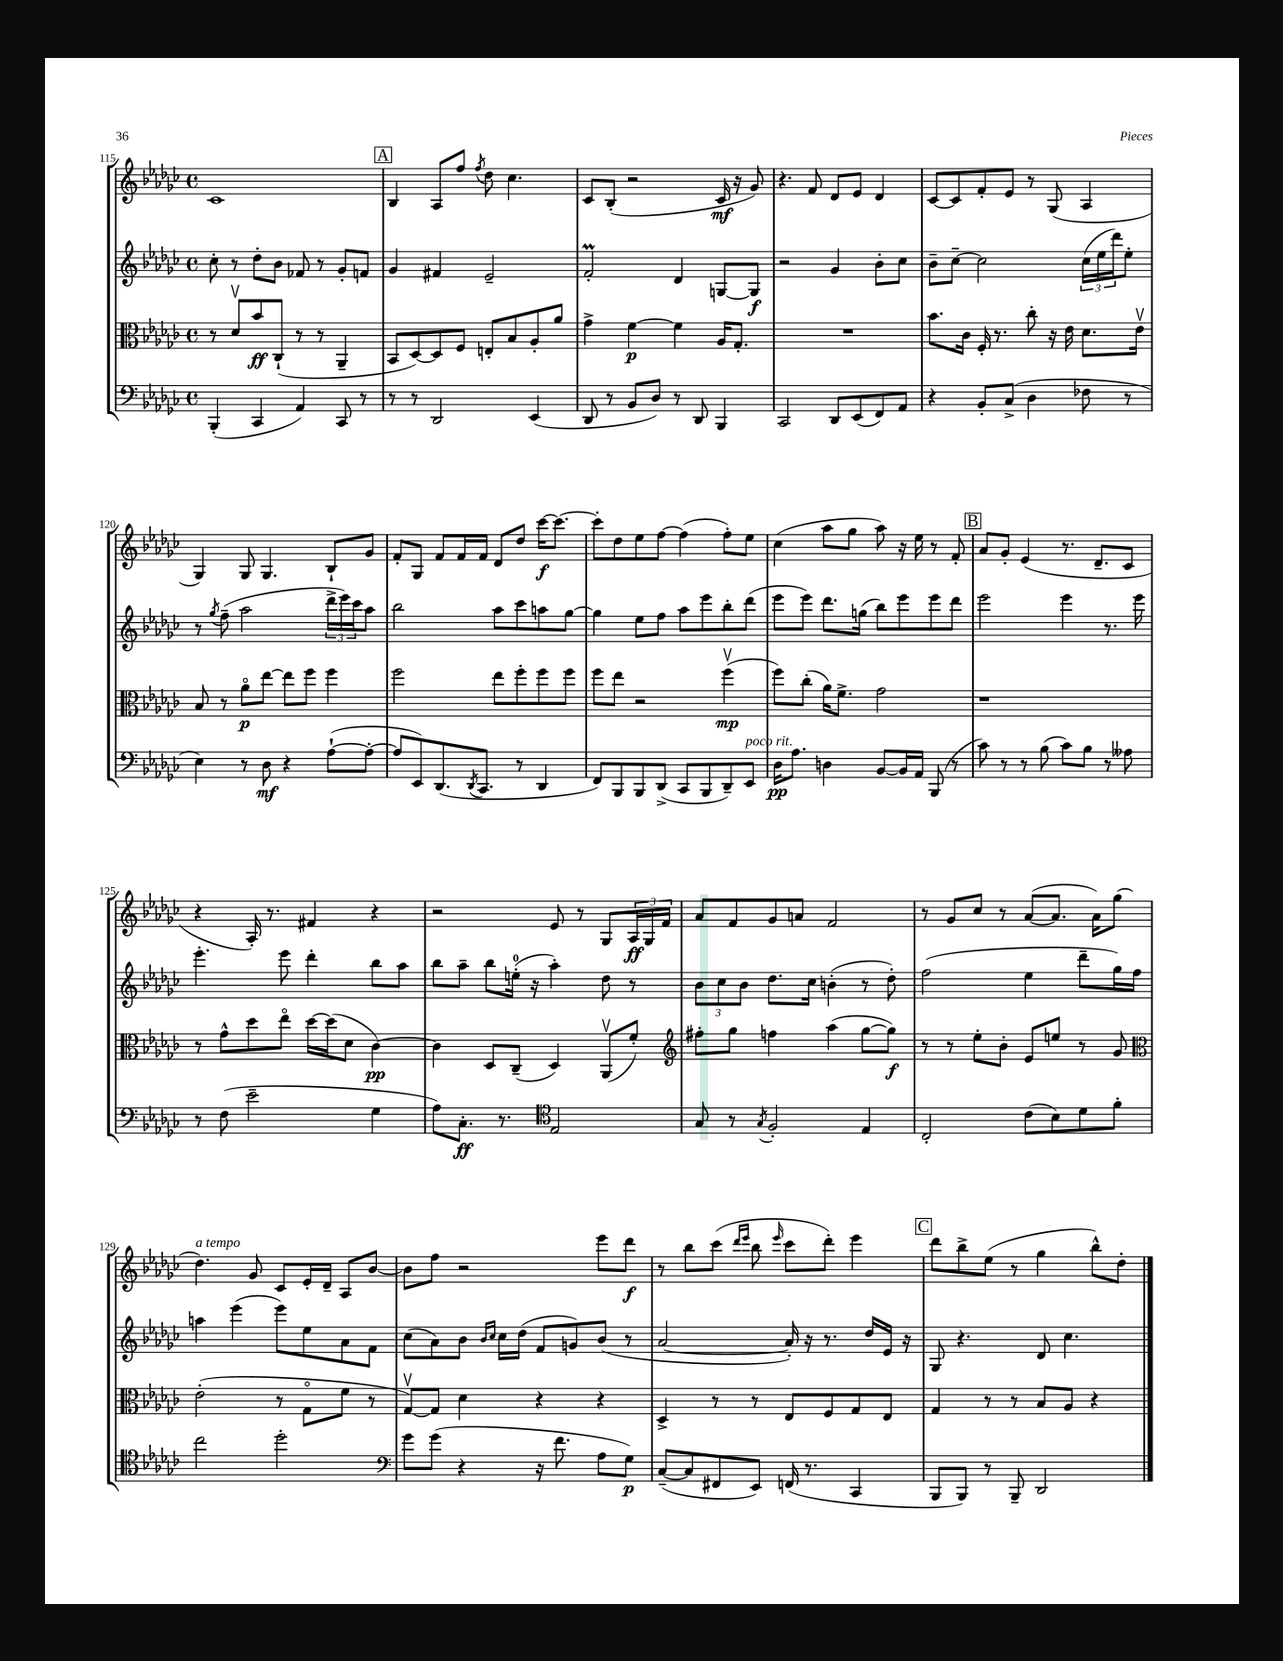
<<
\new StaffGroup <<
\new Staff = "s0" {
    \clef treble \key ges \major \defaultTimeSignature \time 4/4
    ces'1 |
    \mark \markup { \box "A" } bes4 aes8 f''8 \acciaccatura { f''8 } des''8 ces''4. |
    ces'8 bes8-.( r2 ces'16\mf r16 ges'8) |
    r4. f'8 des'8 ees'8 des'4 |
    ces'8~ ces'8 f'8-. ees'8 r8 ges8( aes4 |
    ges4) ges8 ges4. bes8-! ges'8 |
    f'8-. ges8 f'8 f'16 f'16 des'8 des''8 ces'''16~\f ces'''8.~ |
    ces'''8-. des''8 ees''8 f''8~ f''4( f''8-.) ees''8 |
    ces''4( aes''8 ges''8 aes''8) r16 ees''16 r8 f'8-. |
    \mark \markup { \box "B" } aes'8 ges'8-. ees'4( r8. des'8.-- ces'8 |
    r4 aes16-.) r8. fis'4 r4 |
    r2 ees'8 r8 ges8 \tuplet 3/2 { aes16\ff ges16 f'16 } |
    aes'8 f'8 ges'8 a'8 f'2 |
    r8 ges'8 ces''8 r8 aes'8~( aes'8. aes'16) ges''8( |
    des''4.^\markup { \italic "a tempo" }) ges'8 ces'8 ees'16-. des'16-- aes8 bes'8~ |
    bes'8 f''8 r2 ees'''8 des'''8\f |
    r8 bes''8 ces'''8( \grace { des'''16 ees'''16 } bes''8 \grace { ees'''16 } ces'''8 des'''8-.) ees'''4 |
    \mark \markup { \box "C" } des'''8 bes''8-> ees''8( r8 ges''4 bes''8-^) des''8-. \bar "|." |
}
\new Staff = "s1" {
    \clef treble \key ges \major \defaultTimeSignature \time 4/4
    ces''8-. r8 des''8-. bes'8 fes'8 r8 ges'8-. f'8 |
    \mark \markup { \box "A" } ges'4 fis'4 ees'2-- |
    f'2-.\prall des'4 g8~ g8\f |
    r2 ges'4 bes'8-. ces''8 |
    bes'8-- ces''8~-- ces''2 \tuplet 3/2 { ces''16( ees''16 des'''16) } ees''8-. |
    r8 \acciaccatura { ges''8 } f''8--( aes''2 \tuplet 3/2 { des'''16-> ees'''16) ces'''16 } aes''8 |
    bes''2 aes''8 ces'''8 a''8 ges''8~ |
    ges''4 ees''8 f''8 aes''8 ees'''8 bes''8-. des'''8( |
    ees'''8 ees'''8) des'''8. g''16( bes''8) ees'''8 ees'''8 des'''8 |
    \mark \markup { \box "B" } ees'''2 ees'''4 r8. ees'''16 |
    ees'''4.-. ees'''8 des'''4-. bes''8 aes''8 |
    bes''8 aes''8-- bes''8 e''16-0-.( r16 aes''4-.) des''8 r8 |
    \tuplet 3/2 { bes'8 ces''8 bes'8 } des''8. ces''16 b'4-.( r8 des''8-.) |
    f''2( ees''4 des'''8-- ges''16) f''16 |
    a''4 ees'''4( ees'''8) ees''8 aes'8 f'8 |
    ces''8( aes'8) bes'8 \grace { bes'16 ces''16 } ces''16 des''16( f'8 g'8) bes'8( r8 |
    aes'2~ aes'16-.) r16 r8. des''16 ees'16 r16 |
    \mark \markup { \box "C" } ges8 r4. des'8 ces''4. \bar "|." |
}
\new Staff = "s2" {
    \clef alto \key ges \major \defaultTimeSignature \time 4/4
    r8 des'8\upbow bes'8\ff ces8-!( r8 r8 aes,4-- |
    \mark \markup { \box "A" } bes,8 des8~) des8 f8 e8-. bes8 aes8-. aes'8 |
    ges'4-> f'4~\p f'4 aes16 ges8.-. |
    R1 |
    bes'8. ces'16 f16-. r8. ces''8-. r16 ees'16 des'8. ees'16\upbow |
    bes8 r8 aes'8\flageolet\p ees''8~ ees''8 f''8 f''4 |
    f''2 ees''8 f''8-. f''8 f''8 |
    f''8 ees''8 r2 f''4\upbow\mp( |
    f''8) ces''8-.( aes'16) f'8.-> ges'2 |
    \mark \markup { \box "B" } r1 |
    r8 ges'8-^ des''8 ees''8\flageolet des''16~ des''16( des'8 ces'4~\pp) |
    ces'4 des8 ces8--( des4) aes,8\upbow( f'8-.) |
    \clef treble fis''8-. ges''8 f''4 aes''4( ges''8~ ges''8\f) |
    r8 r8 ees''8-. bes'8-. ees'8 e''8 r8 ges'8 |
    \clef alto ees'2-.( r8 ges8\flageolet f'8 r8 |
    ges8~\upbow) ges8 des'4 r4 r4 |
    des4-> r8 r8 ees8 f8 ges8 ees8 |
    \mark \markup { \box "C" } ges4 r8 r8 bes8 aes8 r4 \bar "|." |
}
\new Staff = "s3" {
    \clef bass \key ges \major \defaultTimeSignature \time 4/4
    bes,,4-.( ces,4 aes,4) ces,8 r8 |
    \mark \markup { \box "A" } r8 r8 des,2 ees,4( |
    des,8 r8 bes,8 des8) r8 des,8 bes,,4 |
    ces,2 des,8 ees,8( f,8) aes,8 |
    r4 bes,8-. ces8->( des4 fes8 r8 |
    ees4) r8 des8\mf r4 aes8~-!( aes8~-. |
    aes8 ees,8) des,8.( \acciaccatura { des,8 } ces,8. r8 des,4 |
    f,8) bes,,8 bes,,8 des,8->( ces,8 bes,,8 des,8--) ees,8^\markup { \italic "poco rit." } |
    des16\pp aes8. d4 bes,8~ bes,16 aes,16 bes,,8( r8 |
    \mark \markup { \box "B" } ces'8) r8 r8 bes8( ces'8) bes8 r8 aeses8 |
    r8 f8( ees'2-- ges4 |
    aes8) ces8.-.\ff r8. \clef tenor ees2 |
    ges8 r8 \acciaccatura { ges8 } f2-. ees4 |
    ces2-. ces'8( bes8) des'8 f'8-. |
    ces''2 des''2-. |
    \clef bass ges'8 ges'8( r4 r16 f'8. aes8 ges8\p) |
    ces8~--( ces8 fis,8 ees,8) f,16( r8. ces,4 |
    \mark \markup { \box "C" } bes,,8 bes,,8) r8 bes,,8-- des,2 \bar "|." |
}
>>
>>
\layout { \context { \Score currentBarNumber = #115 } }
